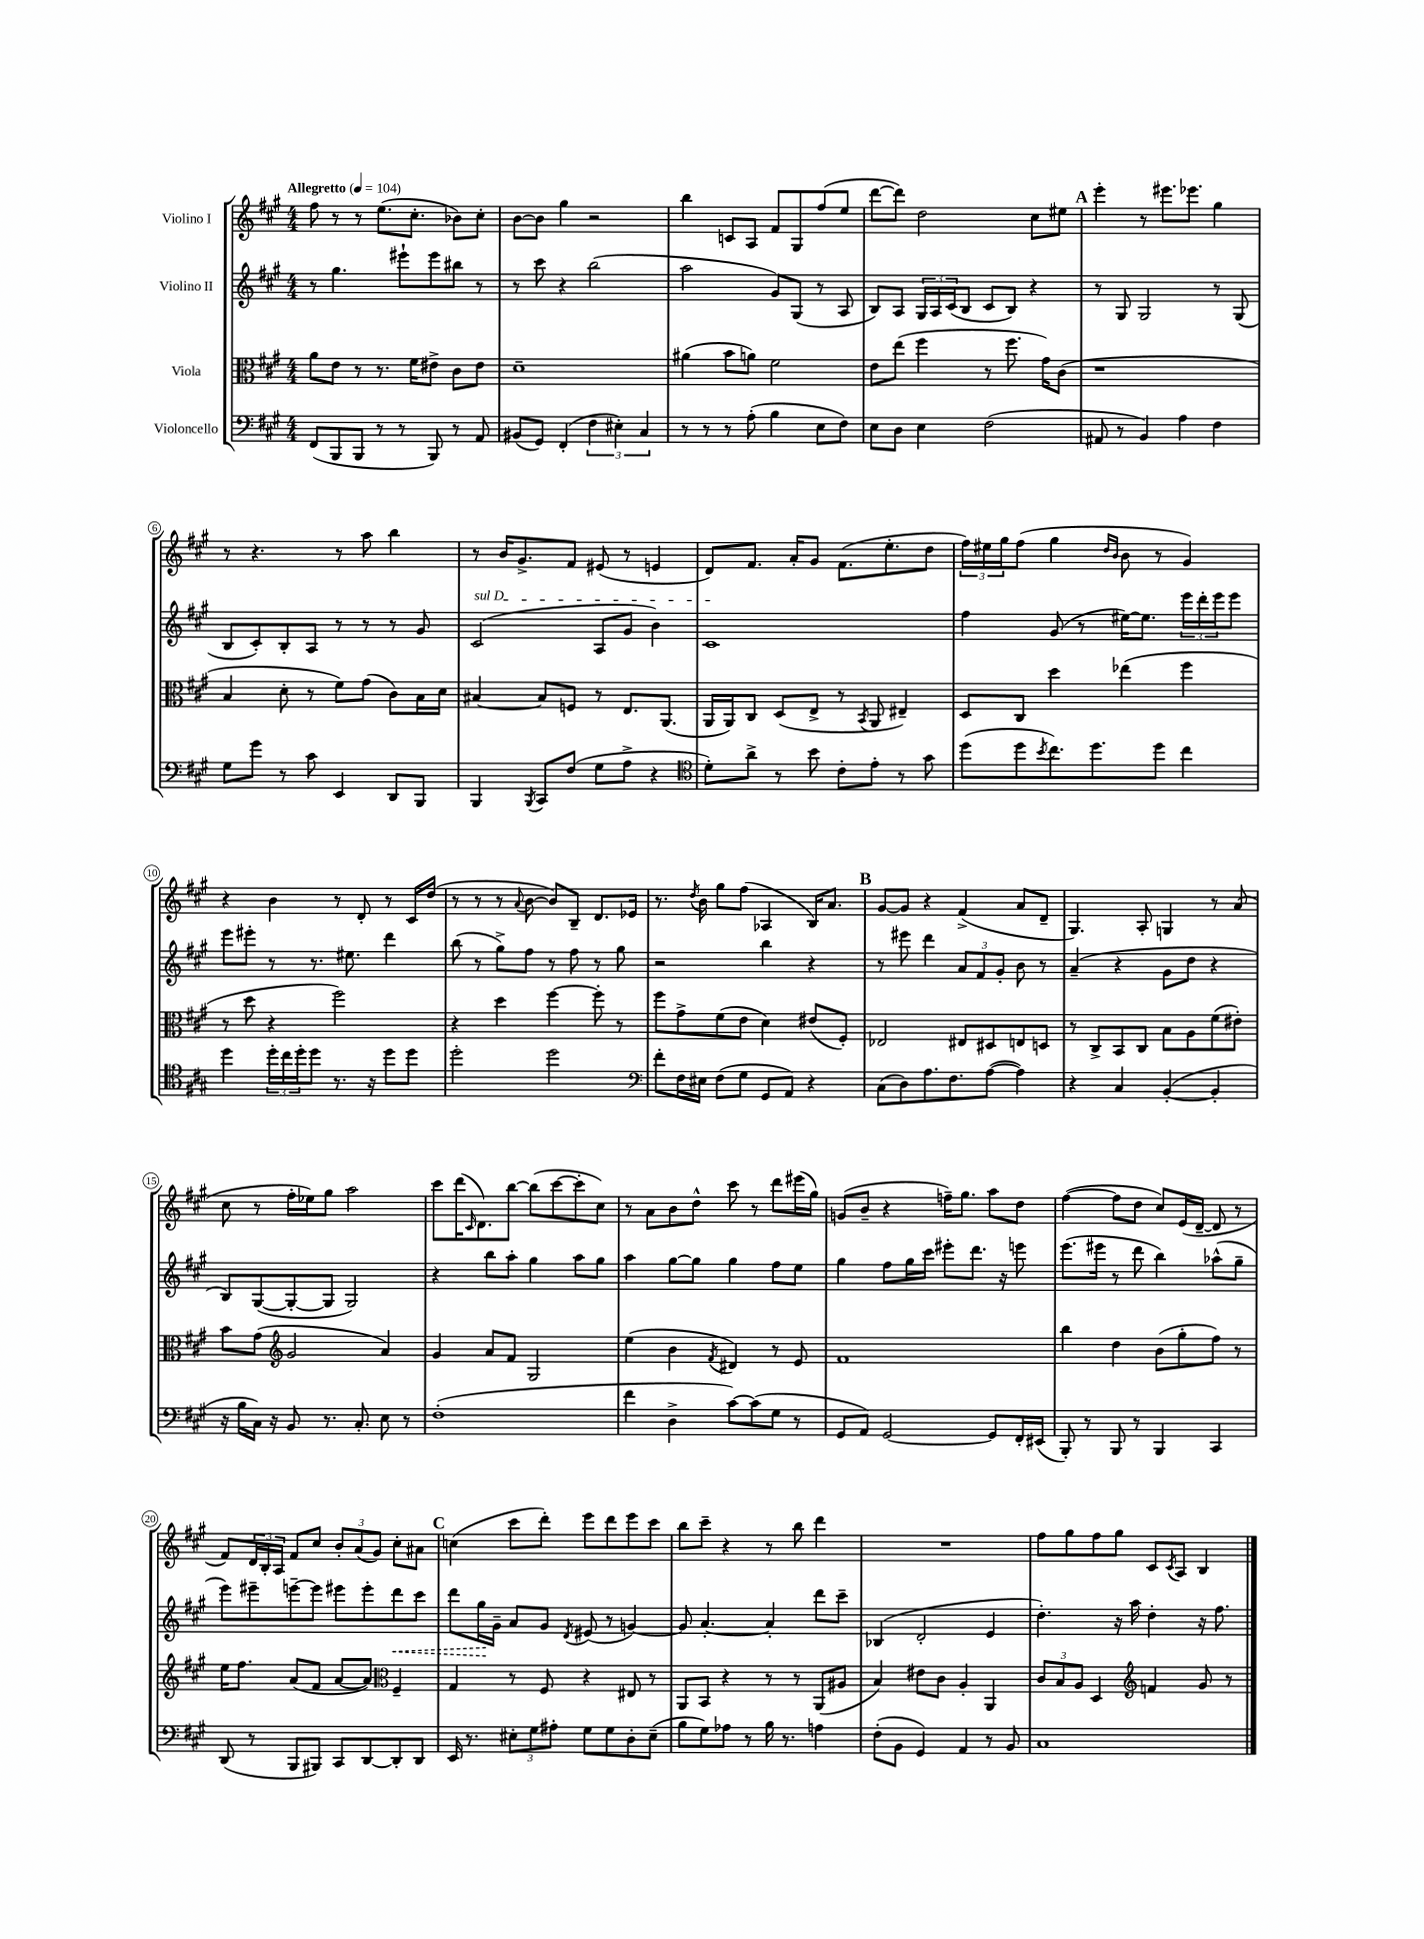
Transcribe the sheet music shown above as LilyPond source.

<<
\new StaffGroup <<
\new Staff = "s0" \with { instrumentName = "Violino I" } {
    \clef treble \key a \major \numericTimeSignature \time 4/4 \tempo "Allegretto" 4 = 104
    fis''8 r8 r8 e''8.( cis''8.-. bes'8) cis''8-. |
    b'8~ b'8 gis''4 r2 |
    b''4 c'8 a8 fis'8 gis8 fis''8( e''8 |
    d'''8~ d'''8) d''2 cis''8 eis''8 |
    \mark \markup { \bold "A" } e'''4-. r8 eis'''8. ees'''8. gis''4 |
    r8 r4. r8 a''8 b''4 |
    r8 b'16 gis'8.-> fis'8 eis'8( r8 e'4 |
    d'8) fis'8. a'16-. gis'8 fis'8.( e''8.-. d''8 |
    \tuplet 3/2 { fis''16) eis''16 gis''16 } fis''8( gis''4 \grace { d''16 b'16 } b'8 r8 gis'4) |
    r4 b'4 r8 d'8-. r8 cis'16 d''16( |
    r8 r8 r8 \appoggiatura { a'8 } b'8~ b'8) b8-- d'8. ees'16 |
    r8. \acciaccatura { d''8 } b'16 gis''8 fis''8( aes4 b16) a'8. |
    \mark \markup { \bold "B" } gis'8~ gis'8 r4 fis'4->( a'8 d'8-- |
    gis4.) a8-. g4 r8 a'8( |
    cis''8 r8 fis''16-. ees''16) gis''8 a''2 |
    cis'''8 d'''16( \grace { cis'16 } d'8.) b''8~ b''8( cis'''8~ cis'''8-. cis''8) |
    r8 a'8 b'8 d''8-^ cis'''8 r8 d'''8 eis'''16( gis''16) |
    g'8( b'8-- r4 f''16--) gis''8. a''8 d''8 |
    fis''4~( fis''8 d''8 cis''8) e'16( d'16~-- d'8 r8 |
    fis'8) \tuplet 3/2 { d'16 b16-. a16 } fis'8 cis''8 \tuplet 3/2 { b'8-. a'8( gis'8) } cis''8-. ais'8 |
    \mark \markup { \bold "C" } c''4( cis'''8 d'''8-.) e'''8 d'''8 e'''8 cis'''8 |
    b''8 cis'''8-- r4 r8 b''8 d'''4 |
    R1 |
    fis''8 gis''8 fis''8 gis''8 cis'8 \acciaccatura { cis'8 } a8 b4 \bar "|." |
}
\new Staff = "s1" \with { instrumentName = "Violino II" } {
    \clef treble \key a \major \numericTimeSignature \time 4/4
    r8 gis''4. eis'''8-! eis'''8 bis''8 r8 |
    r8 cis'''8 r4 b''2( |
    a''2 gis'8) gis8( r8 a8 |
    b8) a8 \tuplet 3/2 { gis16 a16 cis'16( } b8 cis'8 b8) r4 |
    \mark \markup { \bold "A" } r8 gis8 gis2 r8 gis8( |
    b8 cis'8-.) b8-. a8 r8 r8 r8 gis'8 |
    \once \override TextSpanner.bound-details.left.text = \markup { \italic "sul D" } cis'2\startTextSpan( a8 gis'8 b'4) |
    cis'1\stopTextSpan |
    fis''4 gis'8( r8 eis''16~) eis''8. \tuplet 3/2 { e'''16 d'''16-. e'''16 } e'''8 |
    e'''8 eis'''8-. r8 r8. eis''8. d'''4 |
    b''8( r8 gis''8->) fis''8 r8 fis''8 r8 gis''8 |
    r2 b''4 r4 |
    \mark \markup { \bold "B" } r8 eis'''8 d'''4 \tuplet 3/2 { a'8 fis'8 gis'8-. } b'8 r8 |
    a'4--( r4 gis'8 d''8 r4 |
    b8) gis8~( gis8~-. gis8 gis2) |
    r4 b''8 a''8-. gis''4 a''8 gis''8 |
    a''4 gis''8~ gis''8 gis''4 fis''8 e''8 |
    gis''4 fis''8 gis''16 cis'''16 eis'''8-. d'''8. r16 e'''8 |
    e'''8.( eis'''16 r8 d'''8 b''4) aes''8-^( gis''8-- |
    e'''8) eis'''8-- e'''8~-- e'''8 eis'''8 eis'''8-. \once \override Hairpin.style = #'dashed-line d'''8\< cis'''8 |
    \mark \markup { \bold "C" } d'''8 gis''16\! gis'16-- a'8 gis'8 \acciaccatura { d'8 } eis'8( r8 g'4~) |
    g'8 a'4.~-. a'4-. d'''8 cis'''8-- |
    bes4( d'2-. e'4 |
    d''4.-.) r16 a''16 d''4-. r16 fis''8. \bar "|." |
}
\new Staff = "s2" \with { instrumentName = "Viola" } {
    \clef alto \key a \major \numericTimeSignature \time 4/4
    a'8 e'8 r8 r8. fis'16 eis'8-> cis'8 eis'8 |
    d'1-- |
    ais'4( b'8 a'8) fis'2 |
    e'8 e''8( fis''4 r8 fis''8. gis'16) cis'8( |
    \mark \markup { \bold "A" } r1 |
    b4 d'8-. r8 fis'8) gis'8( cis'8) b16 d'16 |
    bis4~ bis8 f8 r8 e8. a,8.( |
    a,16 a,16) cis8 d8( e8-> r8 \acciaccatura { b,8 } a,8 eis4--) |
    d8 cis8 d''4 ees''4( fis''4 |
    r8 d''8 r4 fis''2) |
    r4 d''4 fis''4~ fis''8-. r8 |
    fis''8 gis'8-> fis'8( e'8 d'4) eis'8( fis8-.) |
    \mark \markup { \bold "B" } ees2 eis8 dis8 e8 d8 |
    r8 cis8-> b,8 cis8 b8 a8 fis'8( eis'8-.) |
    b'8 gis'8( \clef treble gis'2 a'4) |
    gis'4 a'8 fis'8 gis2 |
    e''4( b'4 \acciaccatura { fis'8 } dis'4) r8 e'8 |
    fis'1 |
    b''4 d''4 b'8( gis''8-. fis''8) r8 |
    e''16 fis''8. a'8( fis'8 a'8~ a'8) \clef alto fis4-- |
    \mark \markup { \bold "C" } gis4 r8 fis8 r4 eis8 r8 |
    a,8 b,8 r4 r8 r8 a,8( ais8 |
    b4) eis'8 cis'8 a4-. a,4 |
    \tuplet 3/2 { cis'8 b8 a8 } d4 \clef treble f'4 gis'8 r8 \bar "|." |
}
\new Staff = "s3" \with { instrumentName = "Violoncello" } {
    \clef bass \key a \major \numericTimeSignature \time 4/4
    fis,8( b,,8 b,,8 r8 r8 b,,8) r8 a,8 |
    bis,8( gis,8) fis,4-.( \tuplet 3/2 { fis4 eis4-.) cis4 } |
    r8 r8 r8 a8-.( b4 e8 fis8) |
    e8 d8 e4 fis2( |
    \mark \markup { \bold "A" } ais,8 r8 b,4) a4 fis4 |
    gis8 gis'8 r8 cis'8 e,4 d,8 b,,8 |
    b,,4 \acciaccatura { b,,8 } cis,8 fis8( gis8 a8-> r4 |
    \clef tenor d'8-.) a'8-> r8 b'8 cis'8-. e'8-. r8 gis'8 |
    d''8( d''8 \acciaccatura { b'8 } cis''8.) d''8. d''8 cis''4 |
    d''4 \tuplet 3/2 { d''16-. cis''16 d''16-. } d''8 r8. r16 d''8 d''8 |
    d''2-. d''2 |
    \clef bass fis'8-. fis16 eis16 fis8( gis8 gis,8 a,8) r4 |
    \mark \markup { \bold "B" } cis8( d8) a8. fis8. a8~( a4) |
    r4 cis4 b,4~-.( b,4-. |
    r16 b16 cis16) r16 b,8 r8. cis8.-. e8 r8 |
    fis1-.( |
    fis'4 d4-> cis'8~) cis'8( gis8 r8 |
    gis,8 a,8) gis,2~ gis,8 fis,16-. eis,16( |
    b,,8-.) r8 b,,8 r8 b,,4 cis,4 |
    d,8( r8 b,,8 bis,,8) cis,8 d,8~ d,8-. d,8 |
    \mark \markup { \bold "C" } e,16 r8. \tuplet 3/2 { eis8-. gis8 ais8-. } gis8 gis8 d8-. eis8--( |
    b8 gis8) aes8 r8 b16 r8. a4 |
    fis8-.( b,8 gis,4) a,4 r8 b,8 |
    cis1 \bar "|." |
}
>>
>>
\layout { \context { \Score \override BarNumber.stencil = #(make-stencil-circler 0.1 0.3 ly:text-interface::print) } }
